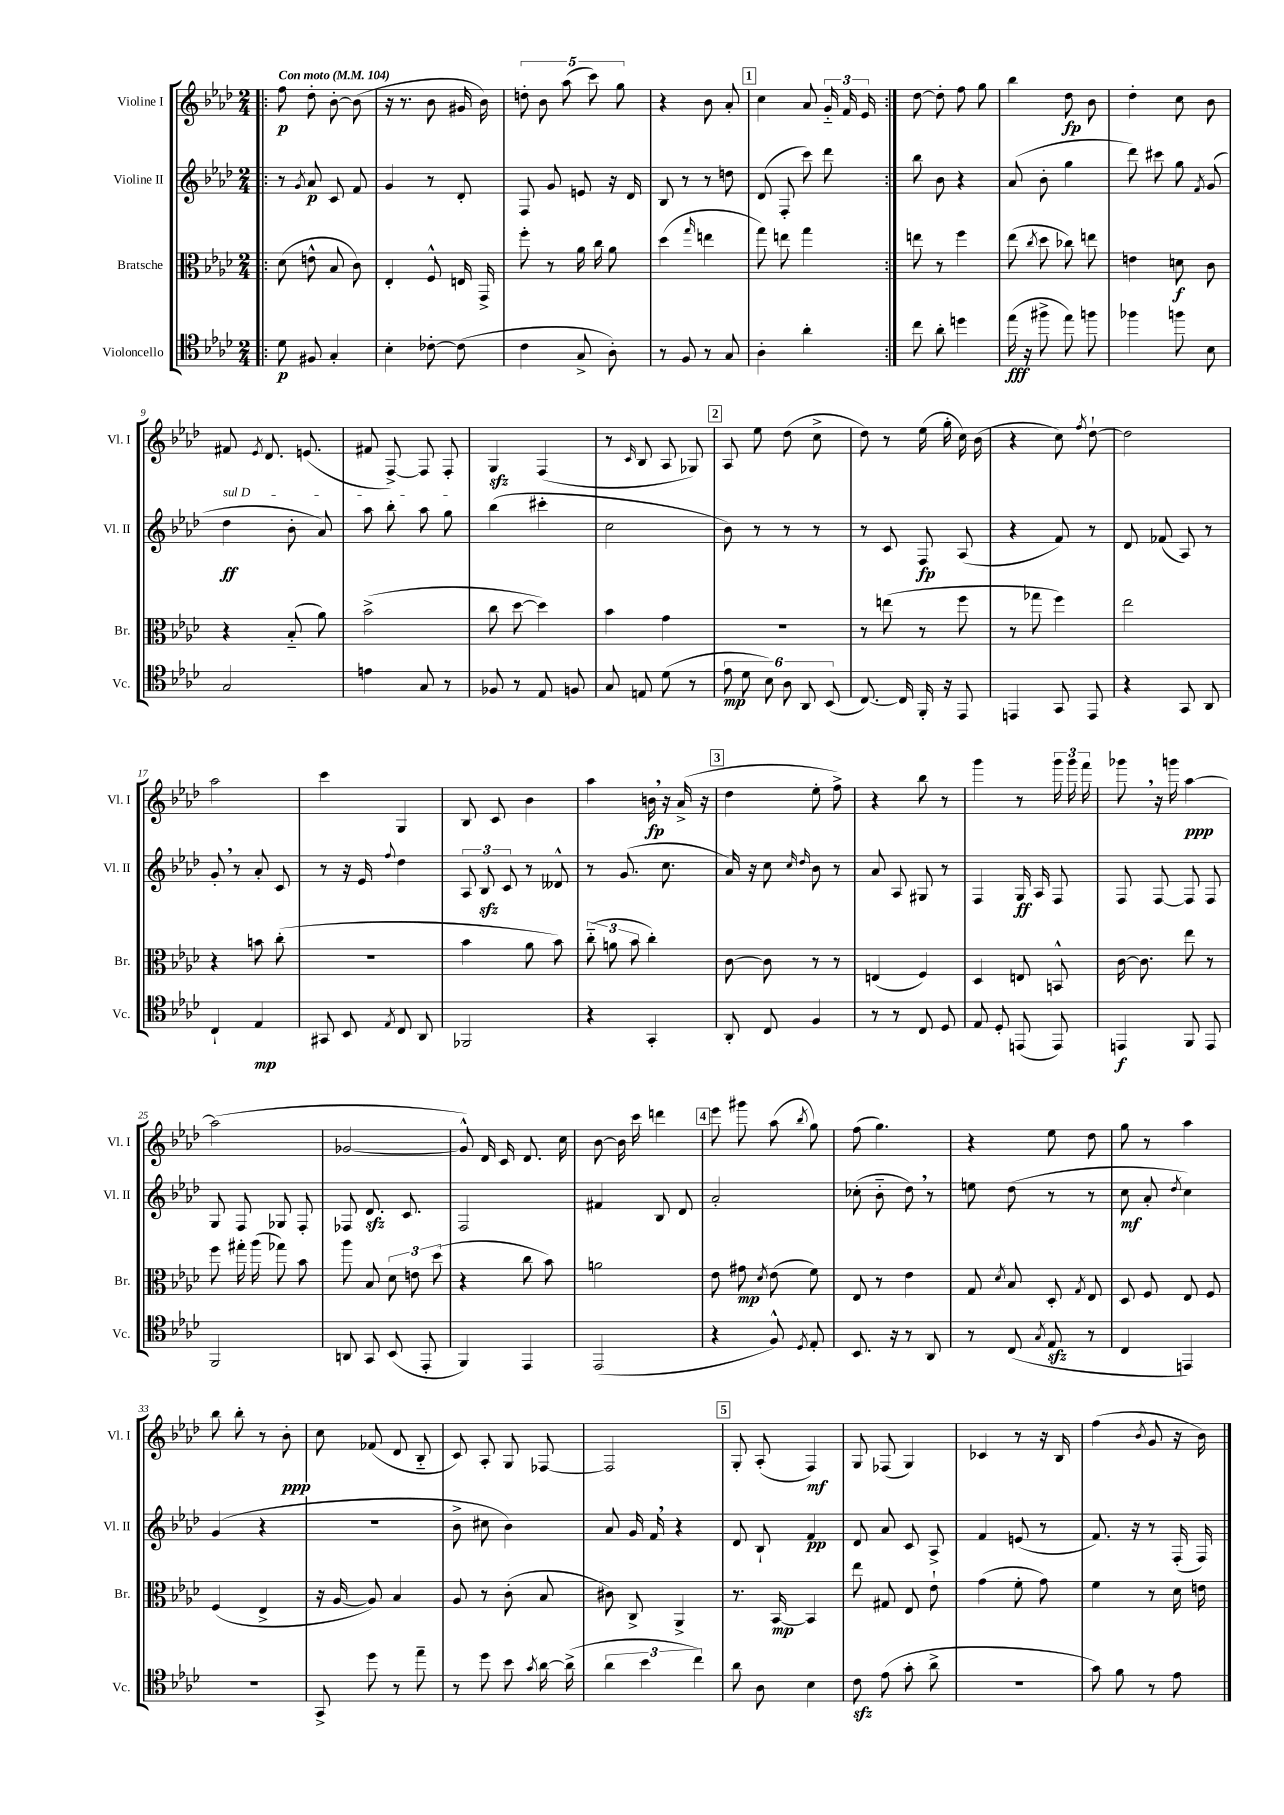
<<
\new StaffGroup <<
\new Staff = "s0" \with { instrumentName = "Violine I" shortInstrumentName = "Vl. I" } {
    \clef treble \key aes \major \numericTimeSignature \time 2/4 \tempo "Con moto" 4 = 104
    \autoBeamOff \repeat volta 2 { \bar ".|:" f''8\p des''8-. bes'8~-. bes'8( |
    r16 r8. bes'8 gis'16 bes'16) |
    \tuplet 5/4 { d''8-. bes'8 aes''8( c'''8) g''8 } |
    r4 bes'8 aes'8-. |
    \mark \markup { \box "1" } c''4 aes'8 \tuplet 3/2 { g'16-_ f'16 ees'16 } | }
    des''8~ des''8-. f''8 g''8 |
    bes''4 des''8\fp bes'8 |
    des''4-. c''8 bes'8 |
    fis'8 \acciaccatura { ees'8 } des'8. e'8.( |
    fis'8 f8~->) f8 f8-. |
    g4\sfz f4( |
    r8 \grace { c'16 } bes8 aes8 ges8) |
    \mark \markup { \box "2" } aes8 ees''8 des''8( c''8-> |
    des''8) r8 ees''16( g''16-. c''16) bes'16( |
    r4 c''8) \acciaccatura { f''8 } des''8~-! |
    des''2 |
    aes''2 |
    c'''4 g4 |
    bes8 c'8 bes'4 |
    aes''4 b'16\fp \breathe r16 aes'16->( r16 |
    \mark \markup { \box "3" } des''4 ees''8-. f''8->) |
    r4 bes''8 r8 |
    g'''4 r8 \tuplet 3/2 { g'''16 g'''16 f'''16 } |
    ges'''8 \breathe r16 g'''16 aes''4~\ppp |
    aes''2( |
    ges'2~ |
    ges'8-^) des'16 c'16 des'8. c''16 |
    bes'8~ bes'16 c'''16 d'''4 |
    \mark \markup { \box "4" } ees'''8 gis'''8 aes''8( \acciaccatura { bes''8 } g''8) |
    f''8( g''4.) |
    r4 ees''8 des''8 |
    g''8 r8 aes''4 |
    bes''8 bes''8-. r8 bes'8-.\ppp |
    c''8 fes'8( des'8 bes8-_ |
    c'8) aes8-. g8 fes8~ |
    fes2 |
    \mark \markup { \box "5" } g8-. aes8-.( f4\mf) |
    g8 fes8( g4) |
    ces'4 r8 r16 bes16 |
    f''4( \acciaccatura { bes'8 } g'8 r16 bes'16) \bar "|." |
}
\new Staff = "s1" \with { instrumentName = "Violine II" shortInstrumentName = "Vl. II" } {
    \clef treble \key aes \major \numericTimeSignature \time 2/4
    \autoBeamOff \repeat volta 2 { \bar ".|:" r8 \acciaccatura { g'8 } aes'8\p c'8 f'8 |
    g'4 r8 des'8-. |
    f8 g'8 e'8 r16 des'16 |
    bes8 r8 r8 d''8 |
    \mark \markup { \box "1" } des'8( f8-. c'''8) des'''8 | }
    bes''8 bes'8 r4 |
    aes'8( bes'8-. g''4 |
    des'''8) cis'''8 g''8 \acciaccatura { f'8 } g'8( |
    \once \override TextSpanner.bound-details.left.text = \markup { \italic "sul D" } des''4\ff\startTextSpan bes'8-. aes'8) |
    aes''8 bes''8-. aes''8 g''8\stopTextSpan |
    bes''4( cis'''4-. |
    c''2 |
    \mark \markup { \box "2" } bes'8) r8 r8 r8 |
    r8 c'8 f8\fp aes8( |
    r4 f'8) r8 |
    des'8 fes'8( aes8) r8 |
    g'8-. \breathe r8 aes'8-. c'8 |
    r8 r16 ees'16 \appoggiatura { f''8 } des''4 |
    \tuplet 3/2 { aes8 bes8\sfz c'8 } r8 deses'8-^ |
    r8 g'8.( c''8. |
    \mark \markup { \box "3" } aes'16) r16 c''8 \grace { c''16 des''16 } bes'8 r8 |
    aes'8 aes8 gis8 r8 |
    f4 g16\ff aes16 f8 |
    f8 f8~ f8 f8 |
    g8 f8 ges8 f8-. |
    fes8 des'8.\sfz c'8. |
    f2 |
    fis'4 bes8 des'8 |
    \mark \markup { \box "4" } aes'2-. |
    ces''8-.( bes'8-_ des''8) \breathe r8 |
    e''8 des''8( r8 r8 |
    c''8\mf aes'8-. \acciaccatura { des''8 } c''4) |
    g'4( r4 |
    R2 |
    bes'8-> cis''8 bes'4) |
    aes'8 g'16 f'16 \breathe r4 |
    \mark \markup { \box "5" } des'8 bes8-! f'4\pp |
    des'8 aes'8 c'8 aes8-> |
    f'4 e'8( r8 |
    f'8.) r16 r8 f16-.( f16) \bar "|." |
}
\new Staff = "s2" \with { instrumentName = "Bratsche" shortInstrumentName = "Br." } {
    \clef alto \key aes \major \numericTimeSignature \time 2/4
    \autoBeamOff \repeat volta 2 { \bar ".|:" des'8( e'8-^ bes8 c'8) |
    ees4-. f8-^ e16 g,16-> |
    f''8-. r8 aes'16 c''16 aes'8 |
    des''4( \grace { g''16 } e''4 |
    \mark \markup { \box "1" } g''8) e''8 g''4 | }
    e''8 r8 f''4 |
    ees''8( \acciaccatura { c''8 } des''8 ces''8) e''8 |
    e'4 d'8\f c'8 |
    r4 bes8-_( aes'8) |
    bes'2->( |
    c''8 des''8~ des''4) |
    bes'4 g'4 |
    \mark \markup { \box "2" } r2 |
    r8 e''8( r8 f''8 |
    r8 ges''8 f''4) |
    ees''2 |
    r4 b'8 c''8-.( |
    r2 |
    bes'4 aes'8 bes'8) |
    \tuplet 3/2 { c''8-_( a'8 bes'8 } c''4-.) |
    \mark \markup { \box "3" } c'8~ c'8 r8 r8 |
    e4( f4) |
    des4 e8 b,8-^ |
    c'16~ c'8. ees''8 r8 |
    f''8 gis''16-. aes''16( ges''8) bes'8 |
    aes''8 bes8 \tuplet 3/2 { des'8 e'8 des''8( } |
    r4 c''8 bes'8) |
    a'2 |
    \mark \markup { \box "4" } ees'8 gis'8\mp \acciaccatura { des'8 } ees'8( f'8) |
    ees8 r8 ees'4 |
    g8 \acciaccatura { des'8 } bes8 des8-. \acciaccatura { g8 } ees8 |
    des8 f8 ees8 f8 |
    f4( ees4-> |
    r16 aes16~ aes8) bes4 |
    aes8 r8 c'8-.( bes8 |
    cis'8) c8-> aes,4-> |
    \mark \markup { \box "5" } r8. bes,16~\mp bes,4 |
    ees''8 gis8 ees8 ees'8-! |
    g'4( f'8-. g'8) |
    f'4 r8 des'16 e'16 \bar "|." |
}
\new Staff = "s3" \with { instrumentName = "Violoncello" shortInstrumentName = "Vc." } {
    \clef tenor \key aes \major \numericTimeSignature \time 2/4
    \autoBeamOff \repeat volta 2 { \bar ".|:" des'8\p fis8 g4-. |
    bes4-. ces'8~-. ces'8( |
    c'4 g8-> aes8-.) |
    r8 f8 r8 g8 |
    \mark \markup { \box "1" } aes4-. aes'4-. | }
    c''8 aes'8-. d''4 |
    ees''16\fff( r16 fis''8-> ees''8) f''8 |
    fes''4 f''8 bes8 |
    g2 |
    e'4 g8 r8 |
    fes8 r8 ees8 f8 |
    g8 e8 des'8( r8 |
    \mark \markup { \box "2" } \tuplet 6/4 { ees'8\mp des'8 bes8) aes8 aes,8 bes,8( } |
    c8.~) c16 f,16-. r16 ees,8 |
    e,4 g,8 e,8 |
    r4 g,8 aes,8 |
    c4-! ees4\mp |
    gis,8 bes,8 \acciaccatura { ees8 } c8 aes,8 |
    fes,2 |
    r4 g,4-. |
    \mark \markup { \box "3" } aes,8-. c8 f4 |
    r8 r8 c8 des8 |
    ees8 des8-. e,8( e,8) |
    e,4\f f,8 e,8 |
    f,2 |
    a,8 g,8 bes,8( ees,8-. |
    f,4) ees,4 |
    ees,2( |
    \mark \markup { \box "4" } r4 f8-^) \acciaccatura { des8 } ees8-. |
    bes,8. r16 r8 aes,8 |
    r8 c8( \acciaccatura { g8 } ees8\sfz r8 |
    c4 e,4) |
    r2 |
    g,8-> des''8 r8 ees''8-- |
    r8 des''8 bes'8 \acciaccatura { g'8 } aes'16~ aes'16->( |
    \tuplet 3/2 { aes'4 bes'4 c''4) } |
    \mark \markup { \box "5" } aes'8 aes8 bes4 |
    c'8\sfz ees'8( g'8-. aes'8-> |
    R2 |
    g'8) f'8 r8 ees'8 \bar "|." |
}
>>
>>
